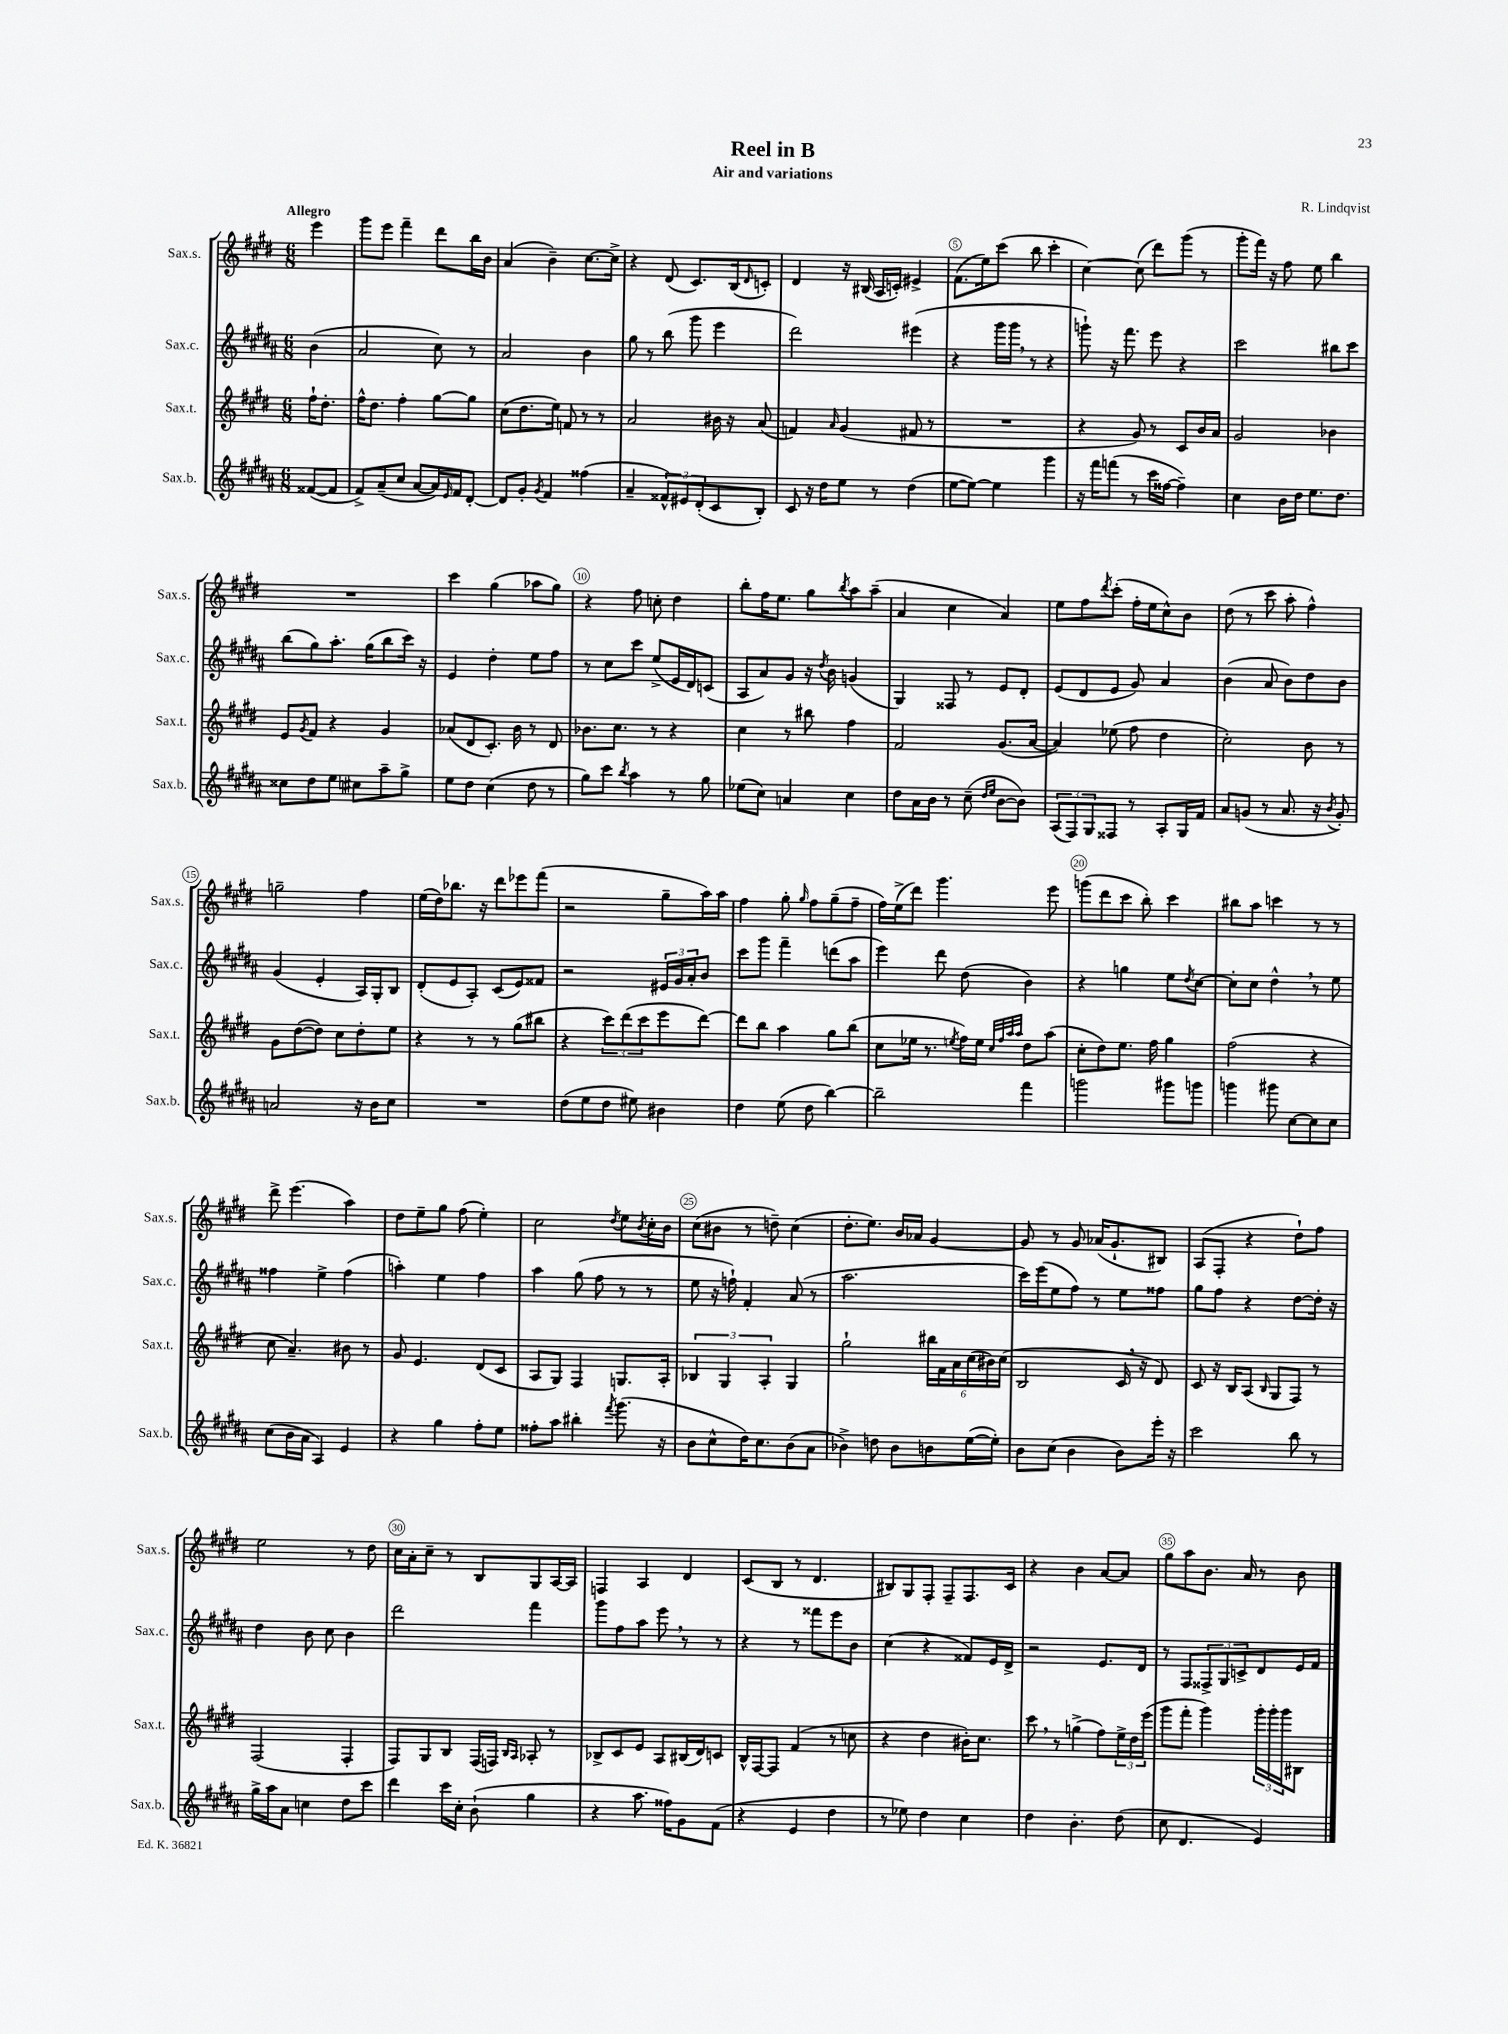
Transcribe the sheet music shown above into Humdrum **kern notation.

**kern	**kern	**kern	**kern
*staff4	*staff3	*staff2	*staff1
*clefG2	*clefG2	*clefG2	*clefG2
*k[f#c#g#d#a#]	*k[f#c#g#d#]	*k[f#c#g#d#a#]	*k[f#c#g#d#]
*M6/8	*M6/8	*M6/8	*M6/8
([8f##	16ff#`	(4b	4eee
.	8.dd#'	.	.
8f##]	.	.	.
=	=	=	=
8f#^)	16ff#^^	2a#	8ggg#
.	8.dd#	.	.
(8a#~	.	.	8eee
8cc#	4ff#'	.	4fff#~
[8a#	.	.	.
16a#])	[8gg#	8cc#)	8ddd#
16qqe	.	.	.
16f#	.	.	.
[8d#'	8gg#]	8r	16bb
.	.	.	16b
=	=	=	=
8d#]	(8cc#	2a#	(4a
8g#'	8.dd#	.	.
8qg#	.	.	.
4f#	.	.	4b~)
.	16ee)	.	.
.	8f	.	.
(4ff##	8r	4b	[8.cc#
.	8r	.	.
.	.	.	16cc#^]
=	=	=	=
4a#~	2a	8gg#	4r
.	.	8r	.
12f##^^)	.	(8bb	(8d#
12e#	.	.	.
.	.	8ggg#	8.c#)
(12d#'	.	.	.
8c#	16b#	4eee	.
.	16r	.	(16B
.	.	.	16qqd#
8B')	(8a	.	8c')
=	=	=	=
8c#	4f)	2ddd#)	4d#
16r	.	.	.
16dd#	.	.	.
.	16qqa	.	.
8ee	(4g#	.	16r
.	.	.	(16B#
8r	.	.	16A
.	.	.	16c')
(4dd#	8f#	(4eee#	4e#^
.	8r	.	.
=	=	=	=
[8ee	2.r	4r	(8.f#
8ee_)	.	.	.
.	.	.	16ee)
4ee]	.	16ggg#	(8ccc#
.	.	16ggg#	.
.	.	8r	8bb
4ggg#	.	4r	4ccc#'
=	=	=	=
16r	4r	8ggg`)	[4cc#)
16fff#	.	.	.
(8fff	.	16r	.
.	.	8.fff#	.
8r	8g#)	.	(8cc#]
16ccc#	8r	8eee	8ddd#)
[16ff##	.	.	.
4ff##~])	8c#	4r	(8ggg#
.	16b	.	8r
.	16a	.	.
=	=	=	=
4cc#	2g#	2ccc#	8ggg#'
.	.	.	16fff#)
.	.	.	16r
16b	.	.	8ff#
16dd#	.	.	.
8.ee	.	.	8ee
.	4b-	8bb#	4bb
8.dd#	.	.	.
.	.	8ccc#	.
=	=	=	=
8cc##	8e	(8bb	2.r
.	8qg#	.	.
8dd#	8f#	8gg#)	.
8ee	4r	8.aa#'	.
8cc#	.	.	.
.	.	(16gg#	.
8aa#~	4g#	8bb	.
8gg#^	.	16ccc#)	.
.	.	16r	.
=	=	=	=
8ee	(8a-	4e	4ccc#
8dd#	8d#	.	.
(4cc#	8.c#')	4dd#'	(4gg#
.	16b	.	.
8dd#	8r	8ee	8aa-
8r	8d#	8ff#	8gg#)
=	=	=	=
8gg#)	8.b-	8r	4r
8ccc#	.	8cc#	.
.	8.cc#	.	.
8qbb	.	.	.
4aa#	.	8ccc#	8ff#
.	8r	(8ee^	8cc'
8r	4r	16e	4dd#
.	.	16d#)	.
8gg#	.	(8c	.
=	=	=	=
(8ee-	4cc#	8A#	8bb'
8cc#)	.	8a#)	16ff#
.	.	.	8.ee
4a	8r	8g#	.
.	8bb#	16r	8gg#
.	.	8qdd#	.
.	.	16b	.
.	.	.	8qbb
4cc#	4ff#	(4g	8aa
.	.	.	(8aa~
=	=	=	=
8dd#	2f#	4G#)	4a
16a#	.	.	.
16b	.	.	.
8r	.	8F##	4cc#
(8cc#~	.	8r	.
16qqdd#	.	.	.
16qqee	.	.	.
[8b	(8.g#	8e	4a)
8b])	.	8d#'	.
.	[16a	.	.
=	=	=	=
(12A#	4a])	(8e	8ee
12F#)	.	.	.
.	.	8d#	8ff#
12G#	.	.	.
.	.	.	8qddd#
8F##	(8ee-	8e	(8ccc#'
8r	8ff#	8g#)	16ff#'
.	.	.	16ee
8A#'	4dd#	4a#	8cc#^^)
16G#	.	.	8b
16f#	.	.	.
=	=	=	=
8a#	2cc#')	(4b	(8dd#
(8g	.	.	8r
8r	.	8a#	8ccc#
8.a#	.	8b)	8aa'
.	8b	8dd#	4ff#^^)
16r	.	.	.
8qb	.	.	.
8g')	8r	8b	.
=	=	=	=
2a	8g#	(4g#	2gg~
.	([8dd#	.	.
.	8dd#])	4e'	.
.	8cc#	.	.
16r	8dd#'	16A#)	4ff#
16b	.	16G#'	.
8cc#	8ee	8B	.
=	=	=	=
2.r	4r	(8d#'	(16ee
.	.	.	16dd#)
.	.	8e	8.bb-
.	8r	8A#')	.
.	.	.	16r
.	8r	(8c#	8ddd#
.	(8gg#	8e)	8eee-
.	8bb#	8f##	(8fff#
=	=	=	=
(8dd#	4r	2r	2r
8ee	.	.	.
8dd#	12ccc#)	.	.
.	(12ddd#	.	.
8ee#)	.	.	.
.	12ccc#	.	.
4b#	8eee	24e#	8gg#~
.	.	24g#	.
.	.	24a#'	.
.	[8ddd#)	8b	16aa)
.	.	.	16aa
=	=	=	=
4dd#	8ddd#]	8ccc#	4ff#
.	8bb	8ggg#	.
(8ee	4aa	4fff#~	8gg#'
.	.	.	16qqgg#
8dd#	.	.	8ff#
[4bb)	8gg#	(8ddd	(8gg#~
.	(8bb	8aa#	8ff#~
=	=	=	=
2bb~]	8cc#	4eee)	16ff#)
.	.	.	(16ee^
.	16ee-	.	8ddd#)
.	8.r	.	.
.	.	8ddd#	4.ggg#
.	8qee	.	.
.	16ff#)	(8dd#	.
.	16ee	.	.
.	32qqcc#	.	.
.	32qqff#	.	.
.	32qqaa	.	.
.	32qqaa	.	.
4fff#	8dd#	4b)	.
.	(8aa	.	8eee
=	=	=	=
2ggg	8cc#'	4r	(8ggg
.	8dd#)	.	8ddd#
.	8.ee	4gg	8ccc#
.	.	.	8bb')
.	16ff#	.	.
8ggg#	4gg#	8ee	4ccc#
.	.	8qdd#	.
8ggg	.	[8cc#	.
=	=	=	=
4ggg	(2ff#	8cc#']	8bb#
.	.	8cc#	8aa
8ggg#	.	4dd#^^	4ccc
[8cc#	.	.	.
8cc#]	4r	8r	8r
8cc#	.	8ee	8r
=	=	=	=
(8cc#	8cc#	4ff##	8ddd#^
16b	4.a~)	.	(4.eee
16a#	.	.	.
4A#)	.	4ee^	.
4e	8b#	(4ff##	4aa)
.	8r	.	.
=	=	=	=
4r	8g#	4aa')	8dd#
.	4.e	.	8ee~
4gg#	.	4ee	8gg#
.	.	.	(8ff#
8ff#'	(8d#	4ff#	4ee')
8ee	8c#	.	.
=	=	=	=
8ff##'	8A	4aa#	2cc#
8aa#	8G#)	.	.
4bb#'	4F#	(8gg#	.
.	.	8ff#	.
8qfff#	.	.	8qdd#
(8.ggg#	8.G	8r	8ee
.	.	.	8qb
.	.	8r	16cc#'
16r	16A'	.	16b
=	=	=	=
8b	6B-	8ee	(8cc#
8cc#^^	.	16r	8b#
.	6G#	.	.
.	.	16ff`)	.
16dd#)	.	4f#'	8r
8.cc#	.	.	.
.	6A'	.	.
.	.	.	8dd~)
(8b	4G#	(8a#	(4cc#
8a#	.	8r	.
=	=	=	=
4b-^)	2gg#`	2.aa#	8.dd#'
.	.	.	8.ee)
8dd	.	.	.
8b-	.	.	16b
.	.	.	16a-
8b	24bb#	.	[4g#
.	24f#	.	.
.	24a	.	.
([16ee	(24cc#	.	.
.	24b#)	.	.
16ee'])	.	.	.
.	(24cc#	.	.
=	=	=	=
8b	2B	16ccc#)	8g#]
.	.	(16eee	.
(8cc#	.	8ee	8r
4b	.	8ff#)	8g#
.	.	8r	(16a-
.	.	.	8.g#`
8b)	16c#	8ee	.
.	16r	.	.
16eee'	8d#)	8ff##	8B#)
16r	.	.	.
=	=	=	=
2ccc#	8c#	8gg#	(8A
.	16r	8ff#	8F#'
.	16B	.	.
.	(8A	4r	4r
.	16qqB	.	.
.	8G#	.	.
8bb	8F#)	[8dd#	8dd#`)
8r	8r	16dd#']	8ff#
.	.	16r	.
=	=	=	=
16gg#^	(2F#	4dd#	2ee
16aa#	.	.	.
8a#	.	.	.
4cc	.	8b	.
.	.	8cc#	.
8dd#	4F#'	4b	8r
8ccc#	.	.	8dd#
=	=	=	=
4ddd#	8F#)	2ddd#	16cc#
.	.	.	16a'
.	8G#	.	8cc#~
16ccc#	8B	.	8r
16cc#'	.	.	.
(8b`	(16F#	.	8B
.	16F)	.	.
.	16qqB	.	.
.	16qqA	.	.
4gg#	8A-'	4fff#	8G#
.	8r	.	[16A
.	.	.	16A]
=	=	=	=
4r	8B-^	8ggg#	4F
.	8c#	8ff#	.
8.aa#	8e	8aa#	4A
.	8A	8eee	.
16ff##)	.	.	.
8g#	(16B#	8r	4d#
.	16d#)	.	.
(8f#	8c	8r	.
=	=	=	=
4r	16B^^	4r	(8c#
.	[16F#	.	.
.	8F#]	.	8B
4e	(4f#	8r	8r
.	.	8fff##	4.d#
4dd#	8r	8eee	.
.	8cc	8b	.
=	=	=	=
8r	4r	(4cc#	8B#)
8ee-)	.	.	8G#
4dd#	4dd#	4r	8F#'
.	.	.	8F#~
4cc#	16b#')	8f##)	8.F#
.	8.cc#	.	.
.	.	16e	.
.	.	16d#^	16c#
=	=	=	=
4dd#	8ccc#	2r	4r
.	8r	.	.
4.b'	(4gg^	.	4b
.	8ff#)	8.e	[8a
(8dd#	24ee^	.	8a]
.	24dd#	.	.
.	.	16d#	.
.	(24eee	.	.
=	=	=	=
8cc#	8ggg#	8r	8gg#
4.d#	8fff#'	8F#	8aa
.	4ggg#)	12F##^	8.b
.	.	12G#	.
.	.	12c^	.
.	.	.	16a
4e)	24ggg#'	8d#	8r
.	24ggg#'	.	.
.	24ggg#	.	.
.	8B#	16e	8b
.	.	16f#	.
==	==	==	==
*-	*-	*-	*-
